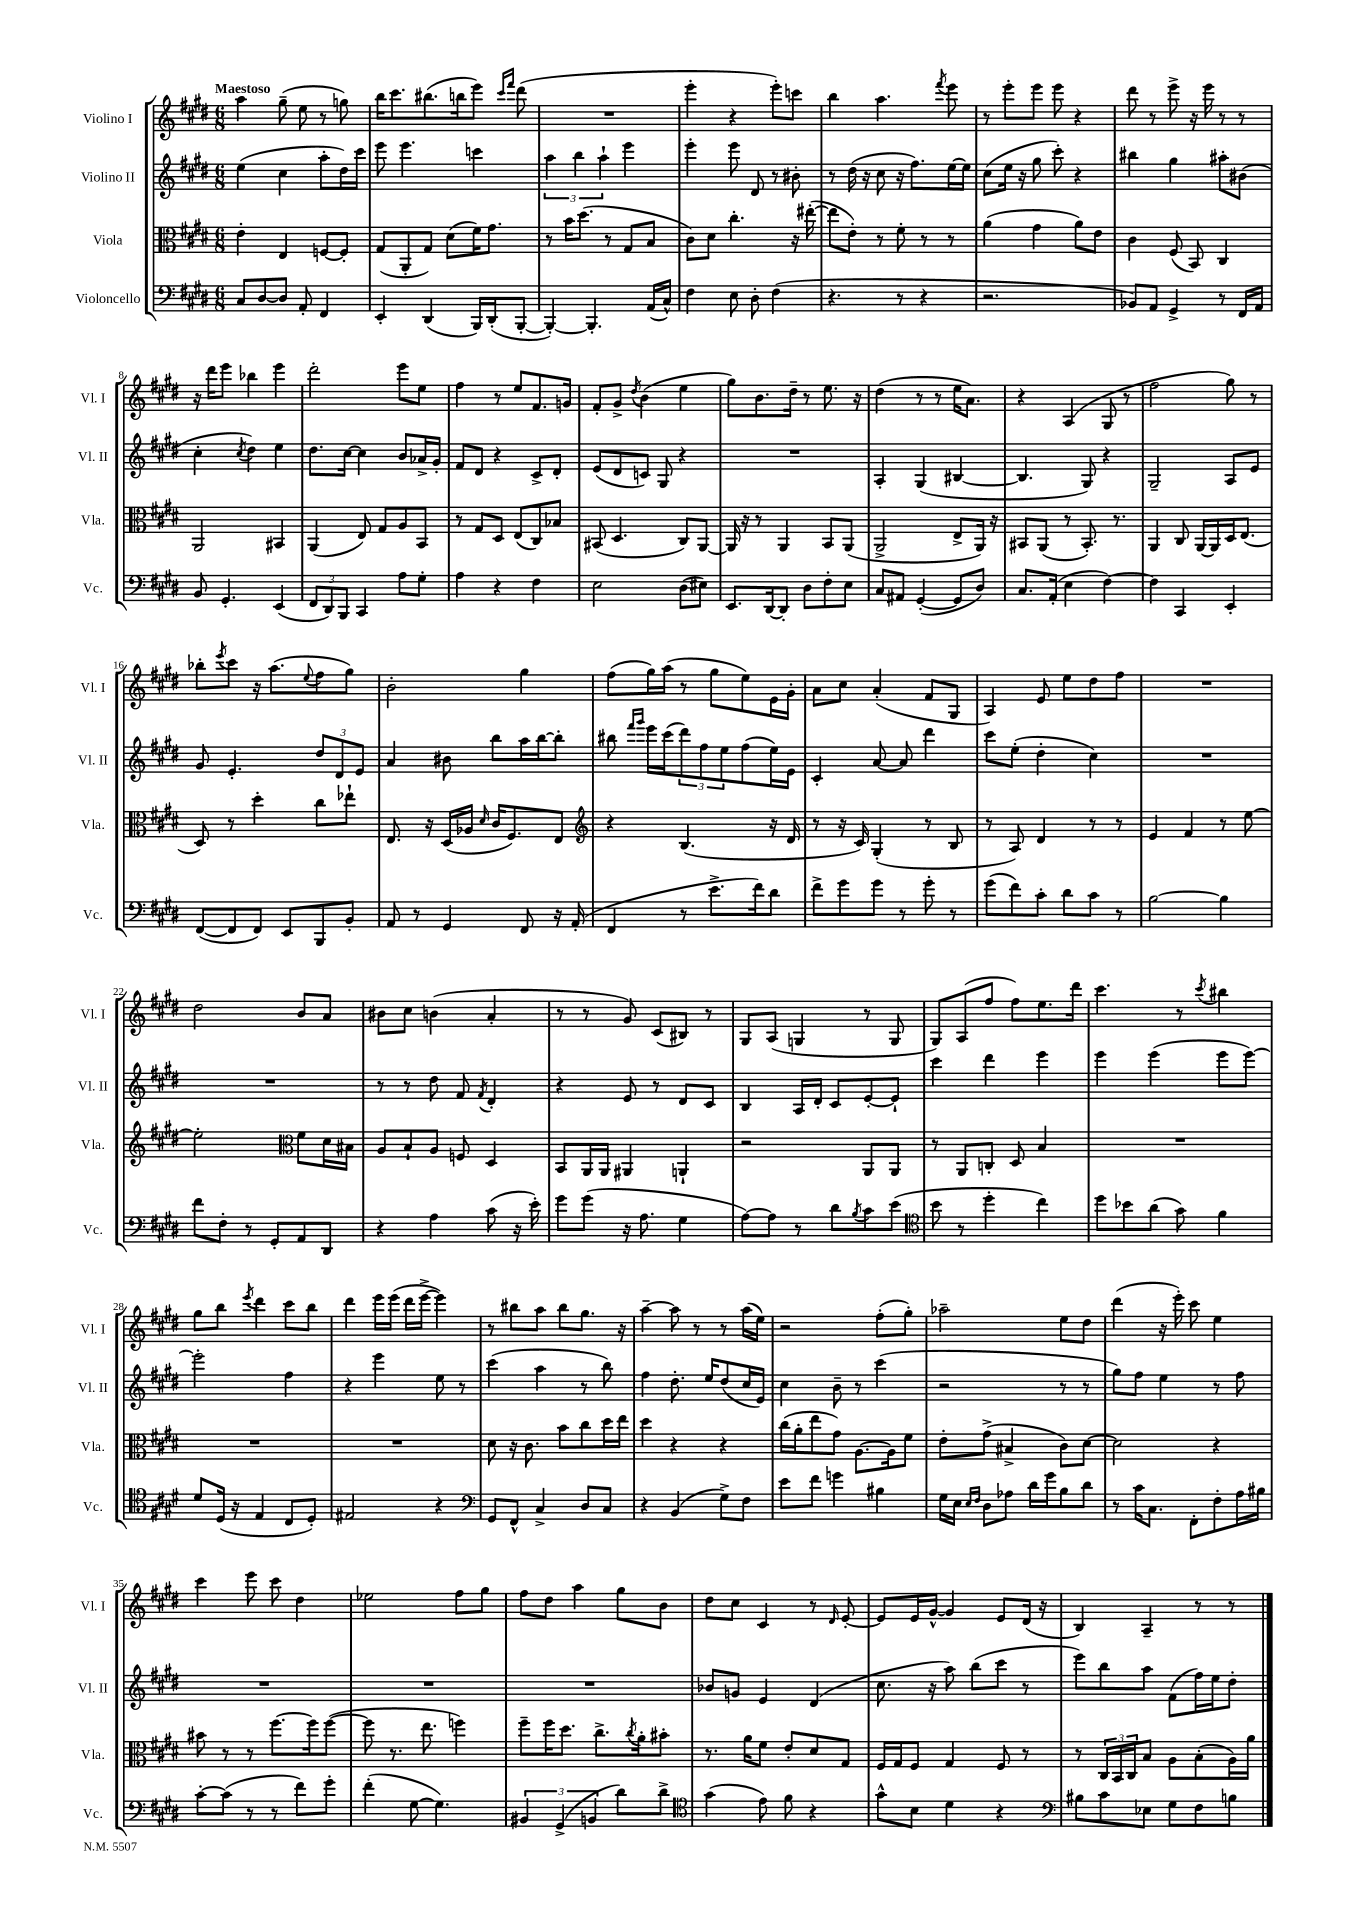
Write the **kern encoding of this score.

**kern	**kern	**kern	**kern
*staff4	*staff3	*staff2	*staff1
*clefF4	*clefC3	*clefG2	*clefG2
*k[f#c#g#d#]	*k[f#c#g#d#]	*k[f#c#g#d#]	*k[f#c#g#d#]
*M6/8	*M6/8	*M6/8	*M6/8
8C#	4e'	(4ee	4aa
[8D#	.	.	.
8D#]	4E	4cc#	(8gg#~
8AA'	.	.	8ee
4FF#	[8F	8aa'	8r
.	8F']	16dd#)	8gg)
.	.	16ccc#	.
=	=	=	=
4EE'	(8G#	8eee	16bb
.	.	.	8.ccc#
.	8AA'	4.eee	.
(4DD#	8G#)	.	(8.bb#
.	(8d#	.	.
.	.	.	16bb
16BBB)	16f#)	4ccc	8eee)
(16DD#'	8.g#	.	.
.	.	.	16qqccc#
.	.	.	16qqfff#
[8BBB'	.	.	(8ddd#
=	=	=	=
4BBB'_)	8r	6aa	2.r
.	16b	.	.
.	.	6bb	.
.	(8.dd#	.	.
4.BBB']	.	.	.
.	.	6aa`	.
.	8r	.	.
.	8G#	4eee	.
(16AA	8B	.	.
16C#^^)	.	.	.
=	=	=	=
4F#	8c#)	4eee'	4eee'
.	8d#	.	.
8E	4.cc#'	8eee	4r
8D#'	.	8d#	.
(4F#	.	8r	8eee')
.	16r	8b#'	8ccc
.	([16ee#'	.	.
=	=	=	=
4.r	8ee#]	8r	4bb
.	8e')	(16dd#	.
.	.	16r	.
.	8r	8cc#	4.aa
8r	8f#'	16r	.
.	.	8.ff#)	.
4r	8r	.	.
.	.	.	8qfff#
.	8r	[16ee	8eee
.	.	16ee]	.
=	=	=	=
2.r	(4a	(8cc#	8r
.	.	16ee	8eee'
.	.	16r	.
.	4g#	8gg#	8eee
.	.	8ccc#')	8eee
.	8a)	4r	4r
.	8e	.	.
=	=	=	=
8BB-)	4c#	4bb#	8ddd#
8AA	.	.	8r
4GG#^	(8F#	4gg#	8eee^
.	8BB)	.	16r
.	.	.	16eee
8r	4C#	8aa#'	8r
16FF#	.	(8b#	8r
16AA	.	.	.
=	=	=	=
8BB	2AA	4cc#'	16r
.	.	.	16ddd#
4.GG#'	.	.	8eee
.	.	8qcc#	.
.	.	4dd#)	4bb-
(4EE	4BB#	4ee	4eee
=	=	=	=
12FF#	(4AA	8.dd#	2ddd#'
12DD#)	.	.	.
12BBB	.	.	.
.	.	[16cc#	.
4CC#	8E)	4cc#]	.
.	8G#	.	.
8A	8A	8b	8eee
8G#'	8BB	16a-^	8ee
.	.	16g#'	.
=	=	=	=
4A	8r	8f#	4ff#
.	8G#	8d#	.
4r	8D#	4r	8r
.	(8E	.	8ee
4F#	8C#)	8c#^	8.f#
.	8B-	8d#'	.
.	.	.	16g
=	=	=	=
2E	(8BB#	(8e	8f#'
.	4.D#	8d#	8g#^
.	.	.	8qdd#
.	.	8c)	(4b
.	.	8G#	.
(8D#	8C#)	4r	4ee
8E#)	[8AA	.	.
=	=	=	=
8.EE	16AA]	2.r	8gg#)
.	16r	.	.
.	8r	.	8.b
[16DD#	.	.	.
8DD#']	4AA	.	.
.	.	.	16dd#~
8D#	.	.	8r
8F#'	8BB	.	8.ee
8E	(8AA	.	.
.	.	.	16r
=	=	=	=
8C#	2AA^	4A'	(4dd#
8AA#	.	.	.
([4GG#'	.	(4G#	8r
.	.	.	8r
8GG#]	8E^	[4B#	16ee
.	.	.	8.a)
8D#)	16AA)	.	.
.	16r	.	.
=	=	=	=
8.C#	8BB#	4.B#]	4r
.	(8AA	.	.
(16AA'	.	.	.
4E	8r	.	(4A
.	8.BB#')	8G#)	.
[4F#)	.	4r	8G#
.	8.r	.	.
.	.	.	8r
=	=	=	=
4F#]	4AA	2G#~	2ff#
4CC#	8C#	.	.
.	[16AA	.	.
.	16AA]	.	.
4EE'	16D#	8A	8gg#)
.	(8.E	.	.
.	.	8e	8r
=	=	=	=
([8FF#	8D#)	8g#	8bb-'
.	.	.	8qeee
8FF#]	8r	4.e'	8ccc#
8FF#)	4dd#'	.	16r
.	.	.	(8.aa
8EE	.	.	.
.	.	.	8qqee
8BBB	8cc#	12dd#	8ff#
.	.	12d#	.
8BB'	8ee-`	.	8gg#)
.	.	12e	.
=	=	=	=
8AA	8.E	4a	2b'
8r	.	.	.
.	16r	.	.
4GG#	(16D#	8b#	.
.	16A-	.	.
.	16qqd#	.	.
.	16c#	8bb	.
.	8.F#)	.	.
8FF#	.	16aa	4gg#
.	.	[16bb	.
16r	8E	8bb']	.
(16AA'	.	.	.
=	=	=	=
*	*clefG2	*	*
4FF#	4r	8bb#	(8ff#
.	.	16qqfff#	.
.	.	16qqggg#	.
.	.	16eee	16gg#)
.	.	(16ccc#	(16aa
8r	(4.B	12ddd#)	8r
.	.	12ff#	.
8.e^	.	.	8gg#
.	.	12ee	.
.	.	(8ff#	8ee)
16f#)	.	.	.
8d#	16r	16ee)	16e
.	16d#	16e	16g#'
=	=	=	=
8f#^	8r	4c#'	8a
8g#	16r	.	8cc#
.	16c#)	.	.
8g#	(4G#'	[8a	(4a'
8r	.	8a]	.
8g#'	8r	4ddd#	8f#
8r	8B	.	8G#
=	=	=	=
(8g#	8r	8ccc#	4A)
8f#)	8A)	(8ee'	.
8c#'	4d#	4dd#'	8e
8d#	.	.	8ee
8c#	8r	4cc#)	8dd#
8r	8r	.	8ff#
=	=	=	=
[2B	4e	2.r	2.r
.	4f#	.	.
4B]	8r	.	.
.	[8ee	.	.
=	=	=	=
8f#	2ee']	2.r	2dd#
8F#'	.	.	.
8r	.	.	.
8GG#'	.	.	.
*	*clefC3	*	*
8AA	8f#	.	8b
8DD#	16d#	.	8a
.	16B#	.	.
=	=	=	=
4r	8A	8r	8b#
.	8B`	8r	8cc#
4A	8A	8dd#	(4b
.	8F	8f#	.
.	.	8qf#	.
(8c#	4D#	4d#'	4a'
16r	.	.	.
16e')	.	.	.
=	=	=	=
8g#	8BB	4r	8r
(8g#	16AA	.	8r
.	16AA	.	.
16r	4AA#	8e	8g#)
8.A	.	.	.
.	.	8r	(8c#
4G#	4AA`	8d#	8B#)
.	.	8c#	8r
=	=	=	=
[8A)	2r	4B	8G#
8A]	.	.	(8A
8r	.	16A	4G
.	.	16d#'	.
8d#	.	8c#	.
8qB	.	.	.
8c#	8AA	[8e'	8r
(8e	8AA	8e`]	8G
=	=	=	=
*clefC4	*	*	*
8b	8r	4ccc#	8G#)
8r	8AA	.	(8A
4dd#'	8C'	4ddd#	8ff#
.	8D#	.	8ff#)
4cc#)	4B	4eee	8.ee
.	.	.	16ddd#
=	=	=	=
8dd#	2.r	4eee	4.ccc#
8b-	.	.	.
(8a	.	(4eee	.
8g#)	.	.	8r
.	.	.	8qccc#
4f#	.	8eee	4bb#
.	.	[8eee)	.
=	=	=	=
8d#	2.r	2eee']	8gg#
(16D#	.	.	8bb
16r	.	.	.
.	.	.	8qeee
4E	.	.	4ddd#
8C#	.	4ff#	8ccc#
8D#')	.	.	8bb
=	=	=	=
2E#	2.r	4r	4ddd#
.	.	4eee	16eee
.	.	.	(16eee
.	.	.	16ddd#
.	.	.	[16eee^
4r	.	8ee	4eee])
.	.	8r	.
=	=	=	=
*clefF4	*	*	*
8GG#	8d#	(4ccc#	8r
8FF#^^	16r	.	8bb#
.	8.c#	.	.
4C#^	.	4aa	8aa
.	8b	.	8bb#
8D#	8cc#	8r	8.gg#
8C#	16dd#	8bb)	.
.	16ee	.	16r
=	=	=	=
4r	4dd#	4ff#	[4aa~
(4BB	4r	8.dd#'	8aa]
.	.	.	8r
.	.	16ee	.
8G#^)	4r	(8dd#	8r
8F#	.	16cc#	(16aa
.	.	16e)	16ee)
=	=	=	=
8e	(16cc#	4cc#	2r
.	16a'	.	.
8f#	8ee	.	.
4g	8g#)	8b~	.
.	[8.A	8r	.
4B#	.	(4ccc#	(8ff#'
.	16A]	.	.
.	8f#	.	8gg#')
=	=	=	=
16G#	8e'	2r	2aa-~
16E	.	.	.
16qqE	.	.	.
16qqF#	.	.	.
8D#	(8g#^	.	.
8A-	4B#^	.	.
16d#	.	.	.
16g#	.	.	.
8B	8c#)	8r	8ee
8d#	[8d#	8r	8dd#
=	=	=	=
8r	2d#]	8gg#)	(4ddd#
16c#	.	8ff#	.
8.C#	.	.	.
.	.	4ee	16r
.	.	.	16eee')
8FF#'	.	.	8ccc#
8F#'	4r	8r	4ee
16A	.	8ff#	.
16B#	.	.	.
=	=	=	=
[8c#'	8b#	2.r	4ccc#
(8c#]	8r	.	.
8r	8r	.	8eee
8r	[8.ff#	.	8ccc#
8f#)	.	.	4dd#
.	16ff#]	.	.
8g#'	([8ff#	.	.
=	=	=	=
(4f#'	8ff#]	2.r	2ee-
.	8.r	.	.
[8G#	.	.	.
.	8.ee	.	.
4.G#])	.	.	.
.	4ff)	.	8ff#
.	.	.	8gg#
=	=	=	=
6BB#	8ff#~	2.r	8ff#
.	16ff#	.	8dd#
(6GG#^	.	.	.
.	8.dd#	.	.
.	.	.	4aa
6BB	.	.	.
.	8.cc#^	.	.
8d#)	.	.	8gg#
.	8qcc#	.	.
.	16a'	.	.
8d#^	8b#'	.	8b
=	=	=	=
*clefC4	*	*	*
(4g#	8.r	8b-	8dd#
.	.	8g	8cc#
.	16a	.	.
8e)	8f#	4e	4c#
8f#	8e'	.	.
4r	8d#	(4d#	8r
.	.	.	16qqd#
.	8G#	.	[8e'
=	=	=	=
8g#^^	16F#	8.cc#	8e]
.	16G#	.	.
8B	8F#	.	16e
.	.	16r	[16g#^^
4d#	4G#	8aa)	4g#]
.	.	(8bb	.
4r	8F#	8ccc#	8e
.	8r	8r	(16d#
.	.	.	16r
=	=	=	=
*clefF4	*	*	*
8B#	8r	8eee)	4B)
8c#	24C#	8bb	.
.	24BB	.	.
.	24C#	.	.
8E-	8B	8aa	4A~
8G#	8A	(8f#	.
8F#	(8B'	16ff#)	8r
.	.	16ee	.
8B	16A)	8dd#'	8r
.	16a	.	.
==	==	==	==
*-	*-	*-	*-
